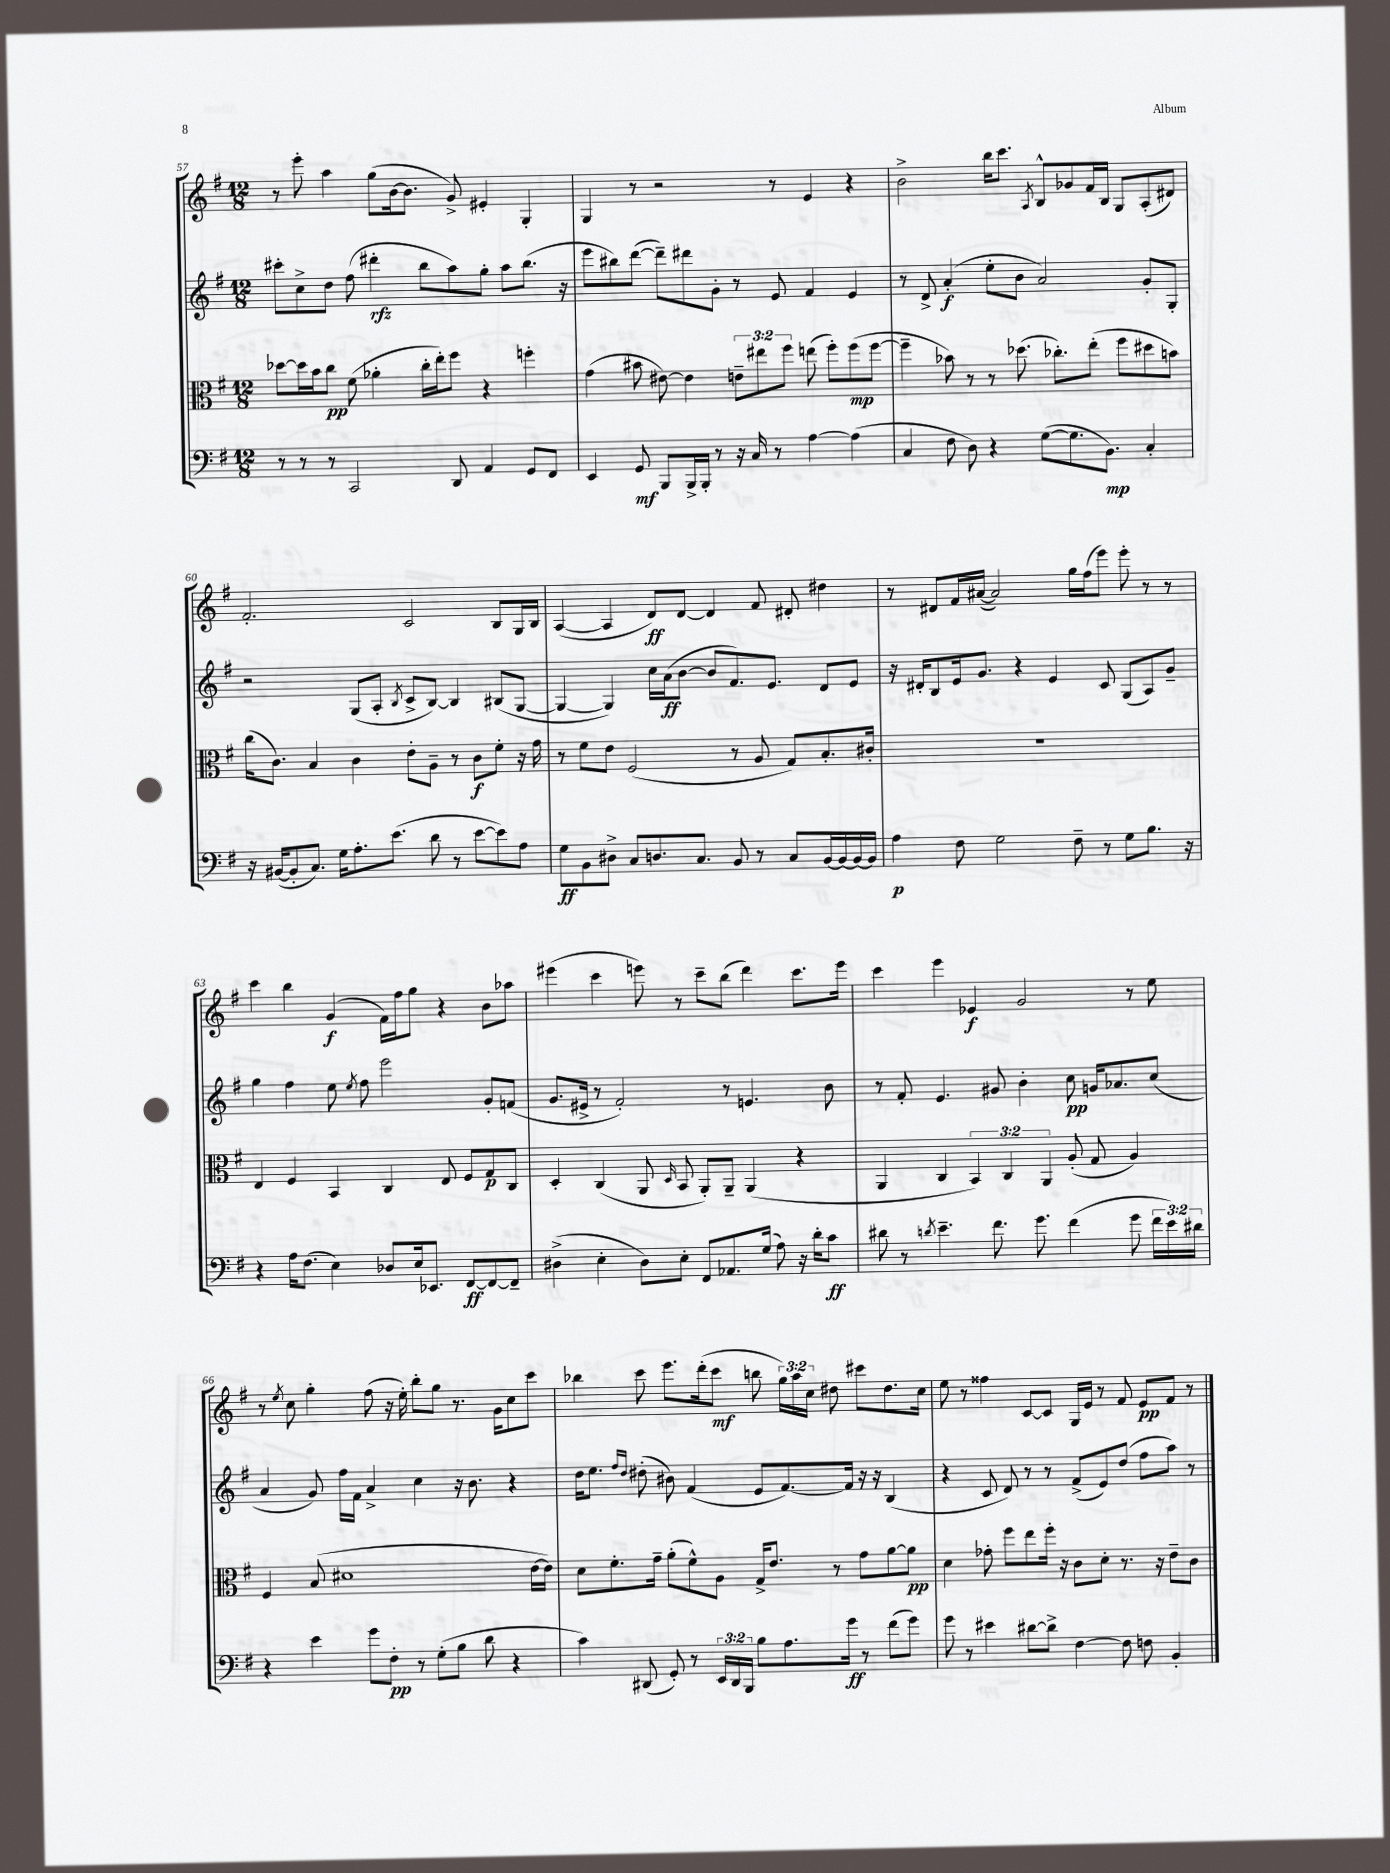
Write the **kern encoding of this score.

**kern	**dynam	**kern	**dynam	**kern	**dynam	**kern	**dynam
*part4	*part4	*part3	*part3	*part2	*part2	*part1	*part1
*staff4	*staff4	*staff3	*staff3	*staff2	*staff2	*staff1	*staff1
*clefF4	*	*clefC3	*	*clefG2	*	*clefG2	*
*k[f#]	*	*k[f#]	*	*k[f#]	*	*k[f#]	*
*M12/8	*	*M12/8	*	*M12/8	*	*M12/8	*
=57	=57	=57	=57	=57	=57	=57	=57
8r	.	[8dd-X\L	.	8ccc#X'\L	.	8r	.
8r	.	16dd-\L]	.	8cc^\	.	8eee'\	.
.	.	16b\J	.	.	.	.	.
8r	.	8cc\J	pp	8dd\J	.	4aa\	.
2CC/	.	(8f#\	.	(8ff#\	.	.	.
.	.	4a-X'\	.	4ddd#X'\	rfz	(8gg\L	.
.	.	.	.	.	.	[16b\k	.
.	.	.	.	.	.	8.b\J]	.
.	.	16cc'\LL	.	8bb\L	.	.	.
.	.	16ee'\J)	.	.	.	.	.
8DD/	.	8ff#\J	.	8aa\)	.	8g^/)	.
4AA/	.	4r	.	8gg'\J	.	4e#X'/	.
.	.	.	.	8aa\L	.	.	.
8GG/L	.	4ffn'\	.	(8.bb\J	.	4G'/	.
8FF#/J	.	.	.	.	.	.	.
.	.	.	.	16r	.	.	.
=58	=58	=58	=58	=58	=58	=58	=58
4EE/	.	(4g\	.	8eee\L	.	4G/	.
.	.	.	.	8bb#X\)	.	.	.
8GG/	mf	8b#X\	.	([8ddd\J	.	8r	.
8BBB/L	.	[8e#X\)	.	8ddd~\L])	.	2r	.
16BBB^/L	.	4e#\]	.	8ddd#X\	.	.	.
16BBB'/JJ	.	.	.	.	.	.	.
8r	.	.	.	8g'\J	.	.	.
16r	.	12en~\L	.	8r	.	.	.
16C/	.	.	.	.	.	.	.
.	.	12ee#X\	.	.	.	.	.
8r	.	.	.	8e/	.	8r	.
.	.	12ff#\J	.	.	.	.	.
[4A\	.	(8een\	.	4f#/	.	4e/	.
.	.	8ff#'\L)	.	.	.	.	.
(4A\]	.	(8ff#\	mp	4e/	.	4r	.
.	.	[8ff#\J	.	.	.	.	.
=59	=59	=59	=59	=59	=59	=59	=59
4C/	.	4ff#~\]	.	8r	.	2b^\	.
.	.	.	.	8d^/	.	.	.
8F#\	.	8b-X\)	.	(4a'/	f	.	.
8D\)	.	8r	.	.	.	.	.
4r	.	8r	.	8ee'\L	.	16bb\KL	.
.	.	.	.	.	.	8.ccc\J	.
.	.	(8.dd-X\	.	8b\J	.	.	.
.	.	.	.	.	.	8qA/	.
([8G\L	.	.	.	2a/)	.	8B^^/L	.
.	.	8.cc-X'\L)	.	.	.	.	.
8.G\]	.	.	.	.	.	8g-X/	.
.	.	(8ee'\J	.	.	.	16f#/L	.
8.BB\J)	mp	.	.	.	.	16B/JJ	.
.	.	8ff#\L	.	.	.	8G/L	.
4C'/	.	8dd#X\	.	8g'/L	.	(8A'/	.
.	.	8bn\J)	.	8G'/J	.	8d#X/J)	.
!!LO:LB:g=z
=60	=60	=60	=60	=60	=60	=60	=60
16r	.	(16cc\KL	.	2r	.	2.f#'/	.
([16BB#X/KL	.	8.c\J)	.	.	.	.	.
8BB#'/]	.	.	.	.	.	.	.
8.C/J)	.	4B/	.	.	.	.	.
16G\KL	.	.	.	.	.	.	.
8.A'\	.	4c\	.	(8G/L	.	.	.
.	.	.	.	8A'/J	.	.	.
(8.e\J	.	.	.	.	.	.	.
.	.	.	.	8qB/	.	.	.
.	.	8e'\L	.	8c^/L	.	2c/	.
8d\	.	8A~\J	.	[8B/J)	.	.	.
8r	.	8r	.	4B/]	.	.	.
[8e\L	.	8c\L	f	.	.	.	.
8e\])	.	8f#'\J	.	(8B#X/L	.	8B/L	.
8A\J	.	16r	.	[8G/J	.	16G/L	.
.	.	16g\	.	.	.	16B/JJ	.
=61	=61	=61	=61	=61	=61	=61	=61
8G\L	ff	8r	.	4G/_	.	([4A/	.
8BB\	.	8f#\L	.	.	.	.	.
8D#X^\J	.	8e\J	.	4G/])	.	4A/]	.
8C/L	.	(2F#/	.	.	.	.	.
8.Dn/	.	.	.	16cc\LL	.	8d/L)	ff
.	.	.	.	(16a\J	ff	.	.
.	.	.	.	[8b\J	.	[8d/J	.
8.C/J	.	.	.	.	.	.	.
.	.	.	.	8b/L]	.	4d/]	.
8BB/	.	8r	.	8.f#/)	.	.	.
8r	.	8A/	.	.	.	8f#/	.
.	.	.	.	8.e/J	.	.	.
8C/L	.	8G/L)	.	.	.	8d#X'/	.
[16BB/L	.	8.B'/	.	8d/L	.	4dd#X\	.
16BB/_	.	.	.	.	.	.	.
16BB/_	.	.	.	8e/J	.	.	.
16BB/JJ]	.	16c#X'/Jk	.	.	.	.	.
=62	=62	=62	=62	=62	=62	=62	=62
4A\	p	1.r	.	16r	.	8r	.
.	.	.	.	16d#X'/KL	.	.	.
.	.	.	.	8B/	.	8d#X/L	.
8F#\	.	.	.	16e/k	.	16f#/L	.
.	.	.	.	8.g/J	.	([16a#X/JJ	.
2G\	.	.	.	.	.	2a#/])	.
.	.	.	.	4r	.	.	.
.	.	.	.	4e/	.	.	.
8F#~\	.	.	.	.	.	16gg\LL	.
.	.	.	.	.	.	(16ff#\J	.
8r	.	.	.	8c/	.	8eee\J)	.
8G\L	.	.	.	(8G/L	.	8eee'\	.
8.B\J	.	.	.	8A/)	.	8r	.
.	.	.	.	8g~/J	.	8r	.
16r	.	.	.	.	.	.	.
!!LO:LB:g=z
=63	=63	=63	=63	=63	=63	=63	=63
4r	.	4E/	.	4gg\	.	4ccc\	.
16A\KL	.	4F#/	.	4ff#\	.	4bb\	.
(8.F#\J	.	.	.	.	.	.	.
4E\)	.	4BB/	.	8ee\	.	(4g/	f
.	.	.	.	8qee/	.	.	.
.	.	.	.	8ff#\	.	.	.
8D-X/L	.	4C/	.	2eee\	.	16f#\LL)	.
.	.	.	.	.	.	16ff#\J	.
16E/k	.	.	.	.	.	8gg\J	.
8.EE-X/J	.	.	.	.	.	.	.
.	.	8E/	.	.	.	4r	.
[8FF#/L	ff	8F#/L	.	.	.	.	.
8FF#/_	.	8G/	p	8g'/L	.	8b\L	.
8FF#~/J]	.	8C/J	.	(8fn/J	.	8aa-X\J	.
=64	=64	=64	=64	=64	=64	=64	=64
(4D#X^\	.	4D'/	.	8.g/L	.	(4eee#X\	.
.	.	.	.	16e#X^/Jk	.	.	.
4E'\	.	(4C/	.	8r	.	4ccc\	.
.	.	.	.	2f#'/)	.	.	.
8D#\L)	.	8AA/	.	.	.	8eeen\)	.
.	.	16qqD/	.	.	.	.	.
8E'\J	.	8BB/	.	.	.	8r	.
8FF#/L	.	8AA'/L)	.	.	.	8ccc~\L	.
8.AA-X/	.	8AA~/J	.	8r	.	(8bb\J	.
.	.	(4AA/	.	4.en/	.	4ddd\)	.
(16G/Jk	.	.	.	.	.	.	.
8A\)	.	.	.	.	.	.	.
16r	.	4r	.	.	.	8.ccc\L	.
16d'\KL	.	.	.	.	.	.	.
8c\J	ff	.	.	8b\	.	.	.
.	.	.	.	.	.	16eee\Jk	.
=65	=65	=65	=65	=65	=65	=65	=65
8d#X\	.	4AA/	.	8r	.	4ccc\	.
8r	.	.	.	8f#'/	.	.	.
8qdn/	.	.	.	.	.	.	.
4.e~\	.	4C/	.	4.e/	.	4eee\	.
.	.	6BB/)	.	.	.	4e-X/	f
8.f#\	.	.	.	8g#X/	.	.	.
.	.	6C/	.	.	.	.	.
.	.	.	.	4b'\	.	2g/	.
8.g\	.	.	.	.	.	.	.
.	.	6AA/	.	.	.	.	.
(4f#\	.	(8A'/	.	8cc\	pp	.	.
.	.	8G/	.	16gn/KL	.	.	.
.	.	.	.	8.a-X/	.	.	.
8g\	.	4A/)	.	.	.	8r	.
24f#\LL	.	.	.	(8cc/J	.	8ee\	.
24e\)	.	.	.	.	.	.	.
24d#X\JJ	.	.	.	.	.	.	.
!!LO:LB:g=z
=66	=66	=66	=66	=66	=66	=66	=66
4r	.	4F#/	.	4a/	.	8r	.
.	.	.	.	.	.	8qee/	.
.	.	.	.	.	.	8cc\	.
4e\	.	(8B/	.	8g/)	.	4gg'\	.
.	.	1d#X	.	16ff#\LL	.	.	.
.	.	.	.	16f#\JJ	.	.	.
8g\L	.	.	.	4a^/	.	(8ff#\	.
8F#'\J	pp	.	.	.	.	16r	.
.	.	.	.	.	.	16ee'\)	.
8r	.	.	.	4cc\	.	8bb'\L	.
(8G'\L	.	.	.	.	.	8gg\J	.
8B\J	.	.	.	16r	.	8.r	.
.	.	.	.	8.b\	.	.	.
8d\	.	.	.	.	.	.	.
.	.	.	.	.	.	16g\KL	.
4r	.	.	.	4r	.	8cc\	.
.	.	[16e\LL	.	.	.	8ccc\J	.
.	.	16e\JJ])	.	.	.	.	.
=67	=67	=67	=67	=67	=67	=67	=67
4c\)	.	8d\L	.	16dd\KL	.	4bb-X\	.
.	.	.	.	8.ee\J	.	.	.
.	.	8.f#'\	.	.	.	.	.
.	.	.	.	16qqff#/LL	.	.	.
.	.	.	.	16qqdd/JJ	.	.	.
(8DD#X/	.	.	.	(8dd#X'\	.	8ccc\	.
.	.	16g~\Jk	.	.	.	.	.
8GG'/)	.	(8a'\L	.	8b#X\)	.	8.eee\L	.
8r	.	8f#^^\)	.	(4f#/	.	.	.
.	.	.	.	.	.	(16ddd'\k	.
24EE/LL	.	8A\J	.	.	.	8ccc\J	mf
24DD#/	.	.	.	.	.	.	.
24BBB/JJ	.	.	.	.	.	.	.
8B\L	.	16G^/KL	.	8e/L	.	8bbn\	.
.	.	8.e/J	.	.	.	.	.
8.A\	.	.	.	[8.f#/)	.	24gg\LL)	.
.	.	.	.	.	.	24aa\	.
.	.	.	.	.	.	24cc\JJ	.
.	.	8r	.	.	.	8dd#X\	.
16g\Jk	ff	.	.	16f#/Jk]	.	.	.
8r	.	8g\L	.	16r	.	8ccc#X\L	.
.	.	.	.	16r	.	.	.
(8f#\L	.	[8a\	.	(4B/	.	8.dd#\	.
8g\J)	.	8a\J]	pp	.	.	.	.
.	.	.	.	.	.	16cc\Jk	.
=68	=68	=68	=68	=68	=68	=68	=68
8g\	.	4d\	.	4r	.	8ee\	.
8r	.	.	.	.	.	8r	.
4e#X\	.	8g-X'\	.	8c/	.	4ff##X\	.
.	.	8ff#\L	.	8d/)	.	.	.
[8d#X\L	.	8ee\	.	8r	.	[8c/L	.
8d#^\J]	.	16ff#'\Jk	.	8r	.	8c/J]	.
.	.	16r	.	.	.	.	.
[4F#\	.	8c\L	.	(8f#^/L	.	16G/LL	.
.	.	.	.	.	.	16e/JJ	.
.	.	8d'\J	.	8e/)	.	8r	.
8F#\]	.	8.r	.	(8dd/J	.	8f#/	.
8Fn\	.	.	.	8ff#\L	.	8e/L	pp
.	.	16r	.	.	.	.	.
4BB'/	.	8e~\L	.	8aa\J)	.	8f#/J	.
.	.	8c\J	.	8r	.	8r	.
==	==	==	==	==	==	==	==
*-	*-	*-	*-	*-	*-	*-	*-
